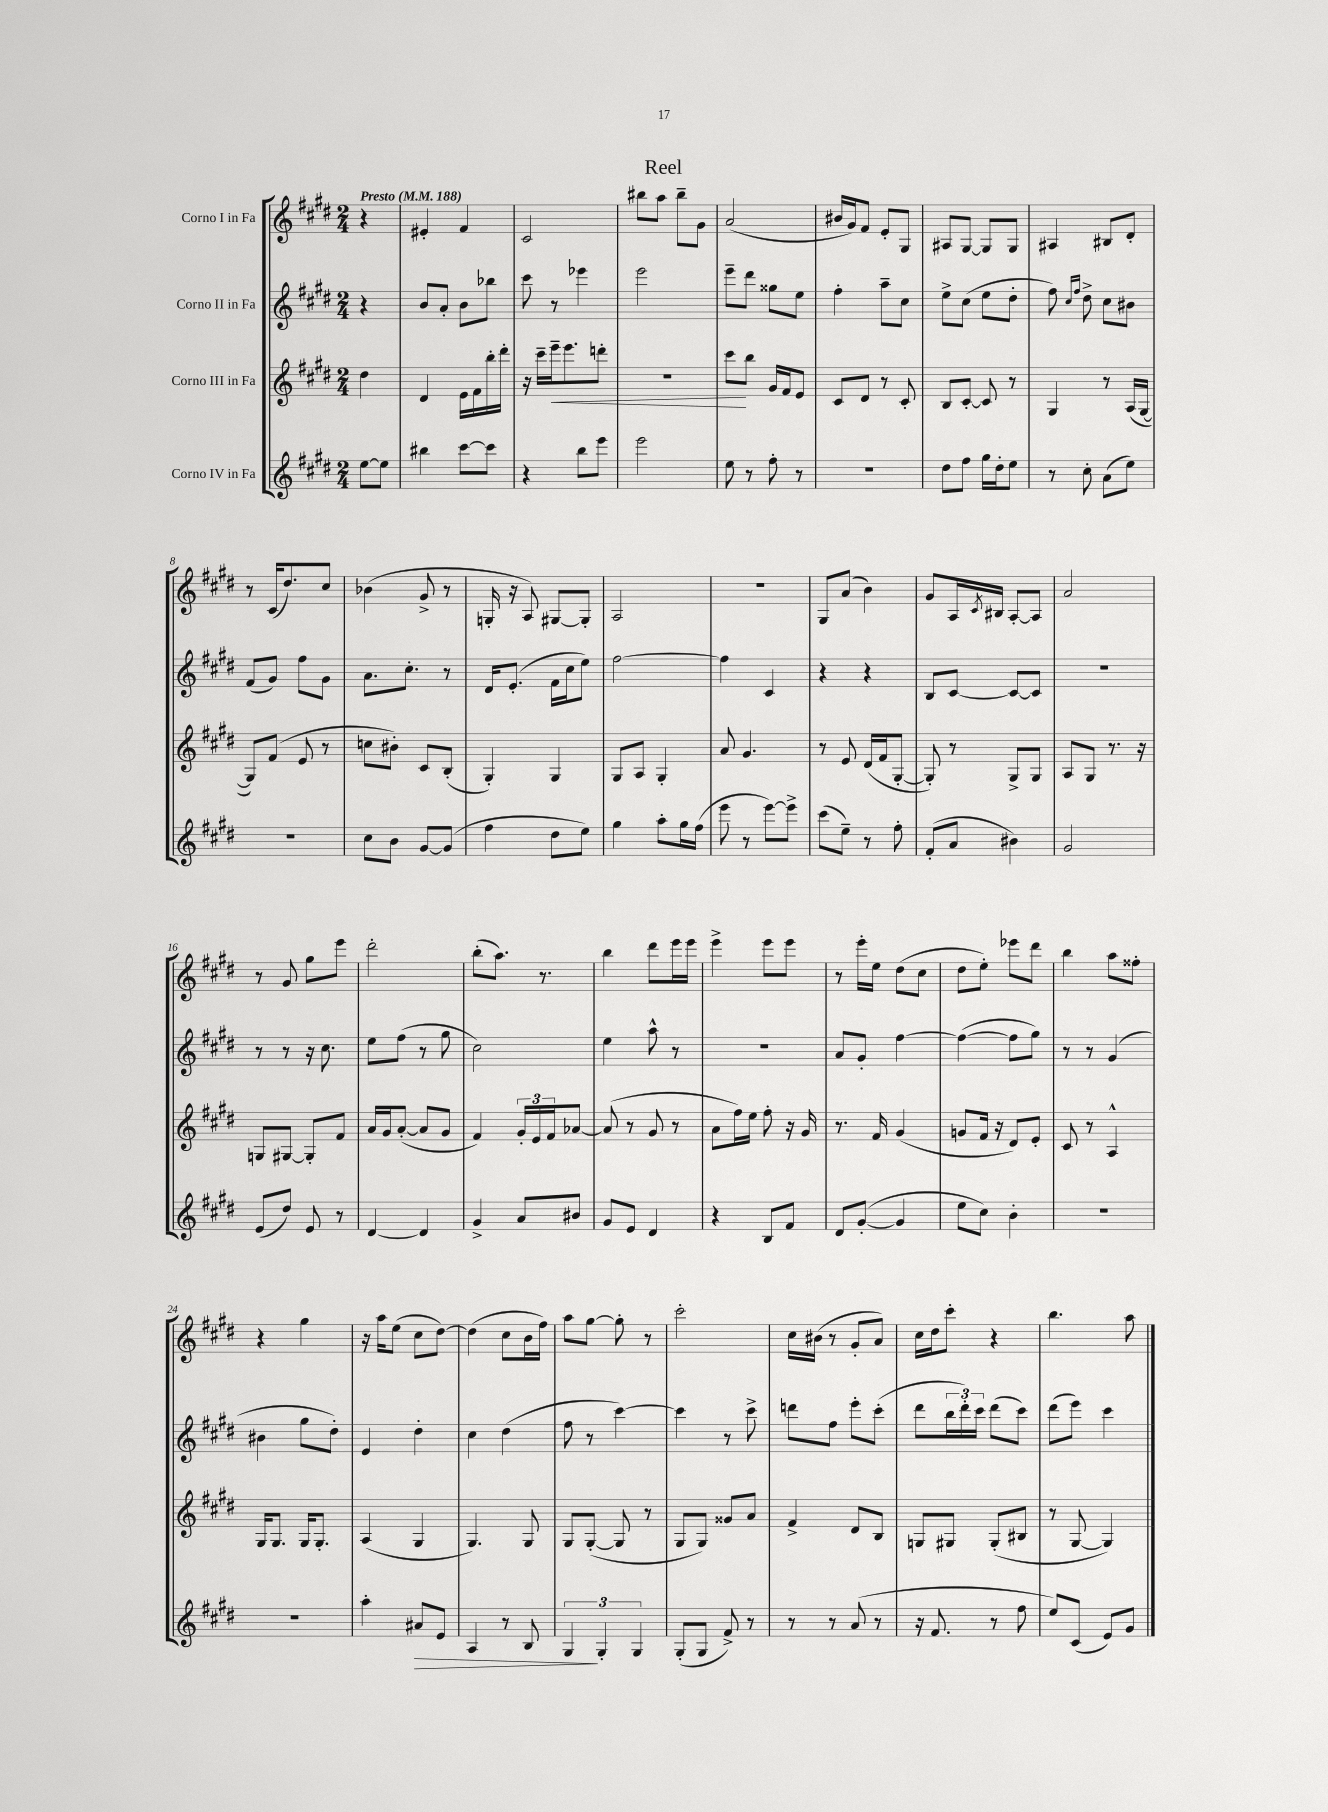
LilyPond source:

\header { title = "Reel" }
<<
\new StaffGroup <<
\new Staff = "s0" \with { instrumentName = "Corno I in Fa" } {
    \clef treble \key e \major \numericTimeSignature \time 2/4 \partial 4 \tempo "Presto" 4 = 188
    r4 |
    eis'4-. fis'4 |
    cis'2 |
    bis''8 a''8 bis''8-- gis'8 |
    a'2( |
    bis'16 gis'16) fis'8 e'8-. gis8 |
    ais8 gis8~ gis8 gis8 |
    ais4 bis8 dis'8-. |
    r8 cis'16( dis''8.) cis''8 |
    bes'4( gis'8-> r8 |
    g16-. r16 a8) gis8~ gis8-. |
    a2 |
    R2 |
    gis8 a'8( b'4) |
    gis'8 a16 \acciaccatura { cis'8 } bis16 a8~-. a8 |
    a'2 |
    r8 gis'8 gis''8 e'''8 |
    dis'''2-. |
    b''8-.( a''8.) r8. |
    b''4 dis'''8 e'''16 e'''16 |
    e'''4-> e'''8 e'''8 |
    r8 e'''16-. e''16 dis''8( cis''8 |
    dis''8 e''8-.) ees'''8 dis'''8 |
    b''4 a''8 fisis''8-. |
    r4 gis''4 |
    r16 a''16 e''8( cis''8 dis''8~) |
    dis''4( cis''8 b'16 fis''16) |
    a''8 gis''8~ gis''8-. r8 |
    cis'''2-. |
    cis''16 bis'16( r8 gis'8-. a'8) |
    cis''16 dis''16 cis'''8-. r4 |
    b''4. a''8 \bar "|." |
}
\new Staff = "s1" \with { instrumentName = "Corno II in Fa" } {
    \clef treble \key e \major \numericTimeSignature \time 2/4 \partial 4
    r4 |
    b'8 a'8-. b'8 bes''8 |
    cis'''8 r8 ees'''4 |
    e'''2 |
    e'''8-- dis'''8 gisis''8 e''8 |
    fis''4-. a''8-- cis''8 |
    e''8-> cis''8( e''8 dis''8-. |
    fis''8) \grace { cis''16 fis''16 } dis''8-> cis''8 bis'8 |
    fis'8( gis'8) fis''8 gis'8 |
    a'8. cis''8.-. r8 |
    dis'16 e'8.-.( fis'16 cis''16 e''8) |
    fis''2~ |
    fis''4 cis'4 |
    r4 r4 |
    b8 cis'8~ cis'8~ cis'8 |
    R2 |
    r8 r8 r16 cis''8. |
    e''8 fis''8( r8 gis''8 |
    cis''2) |
    e''4 a''8-^ r8 |
    r2 |
    a'8 gis'8-. fis''4~ |
    fis''4~( fis''8 gis''8) |
    r8 r8 gis'4( |
    bis'4 gis''8 dis''8-.) |
    e'4 dis''4-. |
    cis''4 dis''4( |
    fis''8 r8 cis'''4~) |
    cis'''4 r8 cis'''8-> |
    d'''8 fis''8 e'''8-. cis'''8-.( |
    dis'''8 \tuplet 3/2 { b''16 dis'''16-.) cis'''16 } dis'''8( cis'''8) |
    dis'''8( e'''8) cis'''4 \bar "|." |
}
\new Staff = "s2" \with { instrumentName = "Corno III in Fa" } {
    \clef treble \key e \major \numericTimeSignature \time 2/4 \partial 4
    dis''4 |
    dis'4 e'16 fis'16 b''16-. dis'''16-. |
    r16 cis'''16-- e'''16--\< e'''8. d'''8-. |
    R2 |
    cis'''8\! b''8 gis'16 fis'16 e'8 |
    cis'8 dis'8 r8 cis'8-. |
    b8 cis'8~-. cis'8 r8 |
    gis4 r8 a16( gis16~ |
    gis8) fis'8( e'8 r8 |
    c''8 bis'8-.) cis'8 b8-.( |
    gis4-.) gis4 |
    gis8 a8 gis4-. |
    a'8 gis'4. |
    r8 e'8 dis'16( fis'16 gis8~-. |
    gis8-.) r8 gis8-> gis8 |
    a8 gis8 r8. r16 |
    g8 gis8~ gis8-. fis'8 |
    a'16 gis'16 a'8~-.( a'8 gis'8 |
    fis'4) \tuplet 3/2 { gis'16-. e'16 fis'16 } aes'8~ |
    aes'8( r8 gis'8 r8 |
    a'8 fis''16) e''16 fis''8-. r16 gis'16 |
    r8. fis'16 gis'4( |
    g'8 fis'16 r16 dis'8) e'8-. |
    cis'8 r8 a4-^ |
    gis16 gis8. gis16 gis8.-. |
    a4( gis4 |
    gis4.) gis8 |
    gis8 gis8~-.( gis8 r8 |
    gis8 gis8) gisis'8 a'8 |
    fis'4-> dis'8 b8 |
    g8 gis8 gis8-.( bis8 |
    r8 gis8~ gis4) \bar "|." |
}
\new Staff = "s3" \with { instrumentName = "Corno IV in Fa" } {
    \clef treble \key e \major \numericTimeSignature \time 2/4 \partial 4
    e''8~ e''8 |
    bis''4 cis'''8~ cis'''8 |
    r4 b''8 e'''8 |
    e'''2 |
    e''8 r8 fis''8-. r8 |
    r2 |
    dis''8 fis''8 gis''16 dis''16-. e''8 |
    r8 cis''8-. a'8( e''8) |
    r2 |
    cis''8 b'8 gis'8~ gis'8( |
    fis''4 dis''8 e''8) |
    gis''4 a''8-. gis''16 fis''16( |
    e'''8 r8 e'''8~) e'''8-> |
    cis'''8( e''8--) r8 fis''8-. |
    fis'8-.( a'8 bis'4) |
    gis'2 |
    e'8( dis''8) e'8 r8 |
    dis'4~ dis'4 |
    gis'4-> a'8 bis'8 |
    gis'8 e'8 dis'4 |
    r4 b8 fis'8 |
    dis'8 gis'8~-.( gis'4 |
    e''8 cis''8) b'4-. |
    R2 |
    R2 |
    a''4-. ais'8\> e'8 |
    a4 r8 b8 |
    \tuplet 3/2 { gis4\! gis4-. gis4 } |
    gis8-.( gis8 fis'8->) r8 |
    r8 r8 a'8( r8 |
    r16 fis'8. r8 fis''8 |
    e''8) cis'8( e'8) gis'8 \bar "|." |
}
>>
>>
